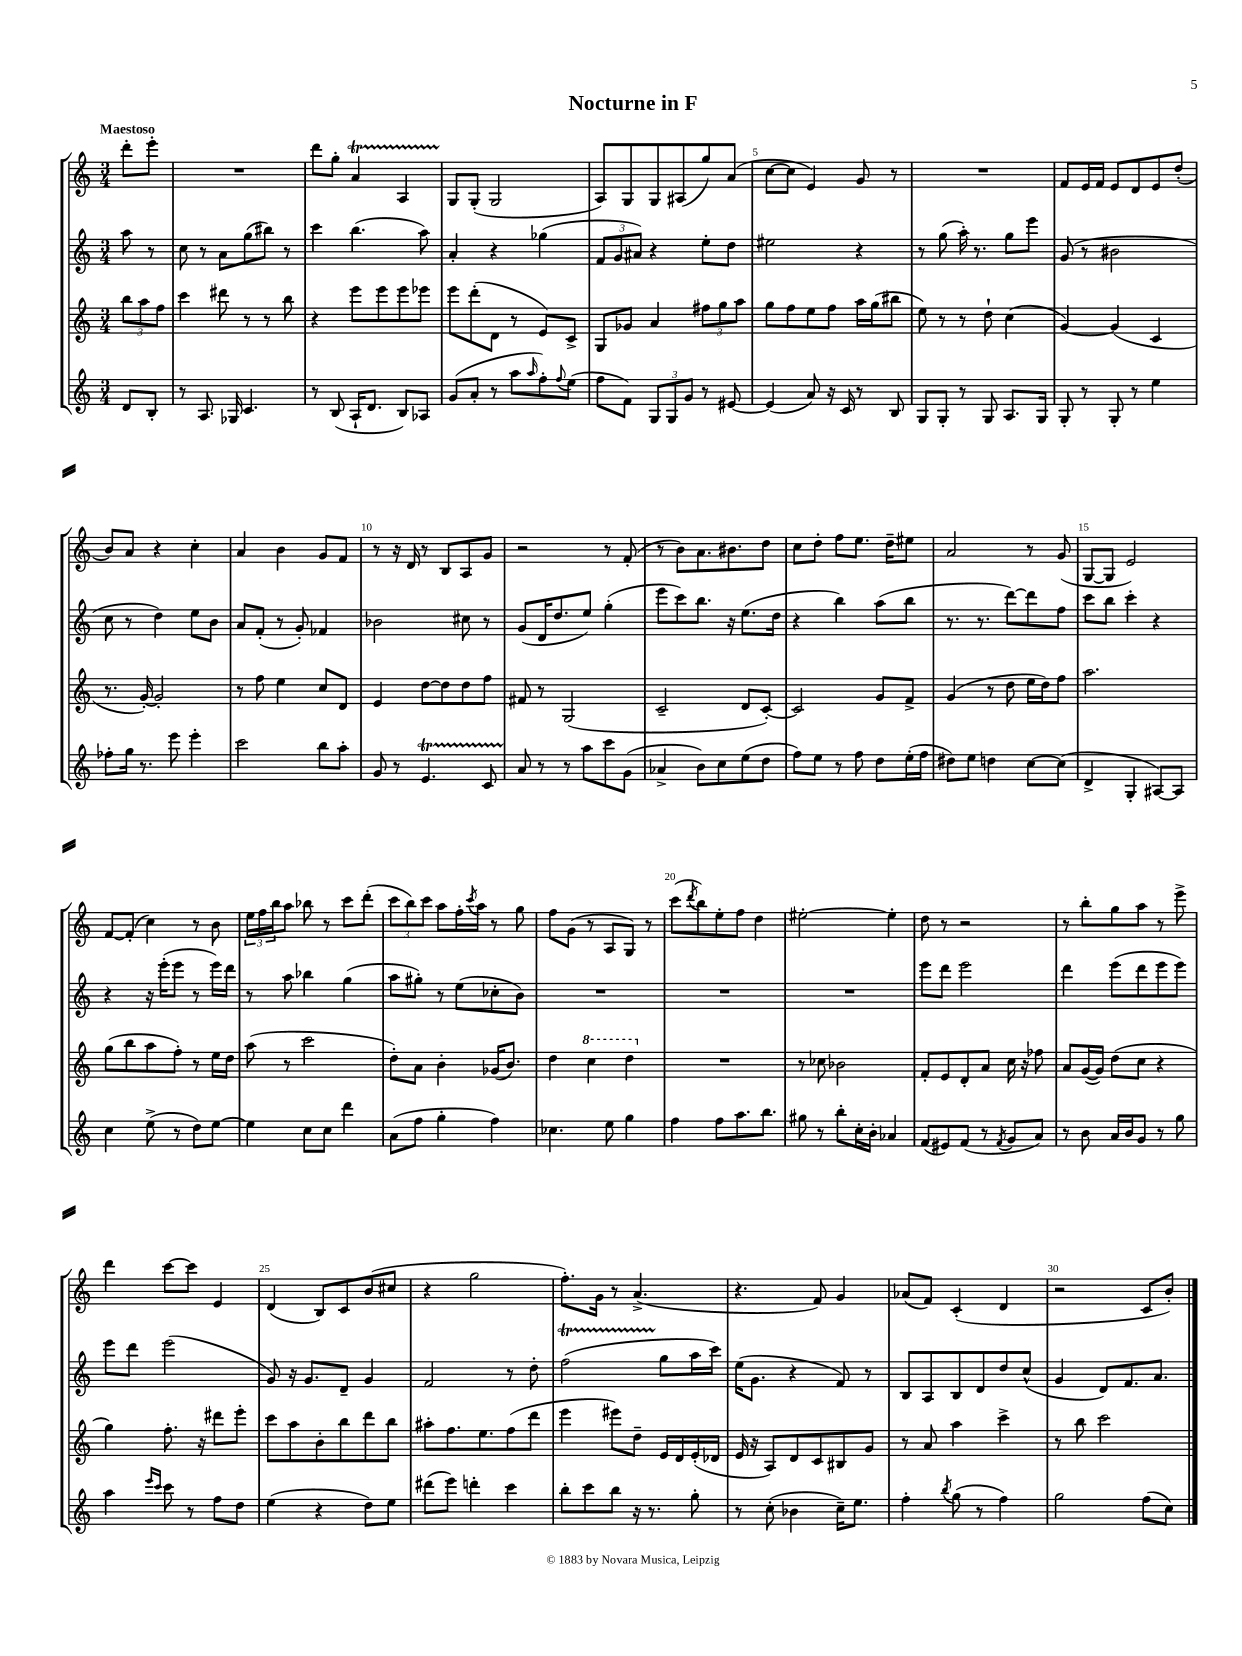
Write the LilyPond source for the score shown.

\header { title = "Nocturne in F" }
<<
\new StaffGroup <<
\new Staff = "s0" {
    \clef treble \key c \major \numericTimeSignature \time 3/4 \partial 4 \tempo "Maestoso"
    d'''8-. e'''8-. |
    R2. |
    d'''8 g''8-. a'4\startTrillSpan a4 |
    g8\stopTrillSpan g8-.( g2 |
    a8) g8 g8 ais8( g''8) a'8( |
    c''8~ c''8 e'4) g'8 r8 |
    R2. |
    f'8 e'16 f'16 e'8 d'8 e'8 d''8-.( |
    b'8) a'8 r4 c''4-. |
    a'4 b'4 g'8 f'8 |
    r8 r16 d'16 r8 b8 a8 g'8 |
    r2 r8 f'8-.( |
    r8 b'8) a'8. bis'8. d''8 |
    c''8 d''8-. f''8 e''8. d''16-- eis''8 |
    a'2 r8 g'8( |
    g8~ g8 e'2) |
    f'8~ f'8-.( c''4) r8 b'8 |
    \tuplet 3/2 { e''16 f''16 b''16 } a''8 bes''8 r8 c'''8 d'''8-.( |
    \tuplet 3/2 { c'''8 b''8) c'''8 } a''8 f''16-. \acciaccatura { c'''8 } a''16 r8 g''8 |
    f''8 g'8( r8 a8 g8) r8 |
    c'''8( \acciaccatura { d'''8 } b''8) e''8-. f''8 d''4 |
    eis''2~-. eis''4-. |
    d''8 r8 r2 |
    r8 b''8-. g''8 a''8 r8 e'''8-> |
    d'''4 c'''8~ c'''8 e'4 |
    d'4( b8) c'8 b'8( cis''8 |
    r4 g''2 |
    f''8.-.) g'16 r8 a'4.->( |
    r4. f'8) g'4 |
    aes'8( f'8) c'4-.( d'4 |
    r2 c'8 b'8-.) \bar "|." |
}
\new Staff = "s1" {
    \clef treble \key c \major \numericTimeSignature \time 3/4 \partial 4
    a''8 r8 |
    c''8 r8 a'8 g''8( bis''8) r8 |
    c'''4 b''4.( a''8) |
    a'4-. r4 ges''4( |
    \tuplet 3/2 { f'8 g'8 ais'8) } r4 e''8-. d''8 |
    eis''2 r4 |
    r8 g''8( a''16-.) r8. g''8 e'''8 |
    g'8( r8 bis'2 |
    c''8 r8 d''4) e''8 b'8 |
    a'8 f'8-.( r8 g'8-.) fes'4 |
    bes'2 cis''8 r8 |
    g'8( d'16 d''8. e''8) g''4-.( |
    e'''8 c'''8) b''8. r16 e''8.( d''16 |
    r4 b''4) a''8( b''8 |
    r8. r8. d'''8~) d'''8 f''8 |
    c'''8 b''8 c'''4-. r4 |
    r4 r16 e'''16-.( e'''8 r8 e'''16) d'''16 |
    r8 a''8 bes''4 g''4( |
    a''8 gis''8-.) r8 e''8( ces''8-. b'8) |
    R2. |
    R2. |
    R2. |
    e'''8 d'''8 e'''2 |
    d'''4 e'''8( d'''8 e'''8 e'''8) |
    e'''8 d'''8 e'''2( |
    g'8) r16 g'8. d'8-- g'4 |
    f'2 r8 d''8-. |
    f''2\startTrillSpan( g''8\stopTrillSpan a''16 c'''16) |
    e''16( g'8. r4 f'8) r8 |
    b8 a8 b8 d'8 d''8 c''8-^( |
    g'4 d'8) f'8. a'8. \bar "|." |
}
\new Staff = "s2" {
    \clef treble \key c \major \numericTimeSignature \time 3/4 \partial 4
    \tuplet 3/2 { b''8 a''8 f''8 } |
    c'''4 dis'''8 r8 r8 b''8 |
    r4 e'''8 e'''8 e'''8 ees'''8 |
    e'''8 d'''8-.( d'8 r8 e'8) c'8-> |
    g8 ges'8 a'4 \tuplet 3/2 { fis''8 g''8 a''8 } |
    g''8 f''8 e''8 f''8 a''16 g''16( bis''8 |
    e''8) r8 r8 d''8-! c''4( |
    g'4~) g'4( c'4 |
    r8. g'16~-.) g'2-. |
    r8 f''8 e''4 c''8 d'8 |
    e'4 d''8~ d''8 d''8 f''8 |
    fis'8 r8 g2( |
    c'2-- d'8 c'8~-.) |
    c'2 g'8 f'8-> |
    g'4( r8 d''8 e''16 d''16) f''8 |
    a''2. |
    g''8( b''8 a''8 f''8-.) r8 e''16 d''16 |
    a''8( r8 c'''2 |
    d''8-.) a'8 b'4-. ges'16( b'8.) |
    d''4 \ottava #1 c'''4 d'''4 \ottava #0 |
    R2. |
    r8 ces''8 bes'2 |
    f'8-. e'8 d'8-. a'8 c''16 r16 fes''8 |
    a'8 g'16~( g'16) d''8( c''8 r4 |
    g''4) f''8.-. r16 dis'''8 e'''8-. |
    c'''8 a''8 b'8-. b''8 d'''8 b''8 |
    ais''8-. f''8. e''8. f''8( d'''8 |
    e'''4 eis'''8) d''8-- e'16 d'16 e'16-.( des'16 |
    e'16 r16 a8) d'8 c'8 bis8 g'8 |
    r8 a'8 a''4 c'''4-> |
    r8 b''8 c'''2 \bar "|." |
}
\new Staff = "s3" {
    \clef treble \key c \major \numericTimeSignature \time 3/4 \partial 4
    d'8 b8-. |
    r8 a8. ges16 c'4. |
    r8 b8( a16-! d'8. b8) aes8 |
    g'8( a'8-. r8 a''8 \grace { a''16 } f''8-.) \appoggiatura { f''8 } e''8( |
    f''8 f'8) \tuplet 3/2 { g8 g8 g'8 } r8 eis'8~ |
    eis'4( a'8) r16 c'16 r8 b8 |
    g8 g8-. r8 g8 a8. g16 |
    g8-. r8 g8-. r8 e''4 |
    fes''8-. g''16 r8. e'''8 e'''4-. |
    c'''2 b''8 a''8-. |
    g'8 r8 e'4.\startTrillSpan c'8 |
    a'8\stopTrillSpan r8 r8 a''8 c'''8 g'8( |
    aes'4-> b'8) c''8 e''8( d''8 |
    f''8) e''8 r8 f''8 d''8 e''16-.( f''16 |
    dis''8) e''8 d''4 c''8~ c''8( |
    d'4-> g4-. ais8~) ais8 |
    c''4 e''8->( r8 d''8) e''8~ |
    e''4 c''8 c''8 d'''4 |
    a'8( f''8 g''4-. f''4) |
    ces''4. e''8 g''4 |
    f''4 f''8 a''8. b''8. |
    gis''8 r8 b''8-. c''16-. b'16-. aes'4 |
    f'8( eis'8) f'8( r8 \acciaccatura { f'8 } g'8 a'8) |
    r8 b'8 a'16 b'16 g'8 r8 g''8 |
    a''4 \grace { e'''16 c'''16 } c'''8 r8 f''8 d''8 |
    e''4( r4 d''8) e''8 |
    dis'''8( e'''8) d'''4-. c'''4 |
    b''8-. c'''8 b''8 r16 r8. g''8-. |
    r8 c''8-.( bes'4 c''16--) e''8. |
    f''4-. \acciaccatura { b''8 } g''8( r8 f''4) |
    g''2 f''8( c''8) \bar "|." |
}
>>
>>
\layout { \context { \Score \override BarNumber.break-visibility = ##(#f #t #t) barNumberVisibility = #(every-nth-bar-number-visible 5) } }
